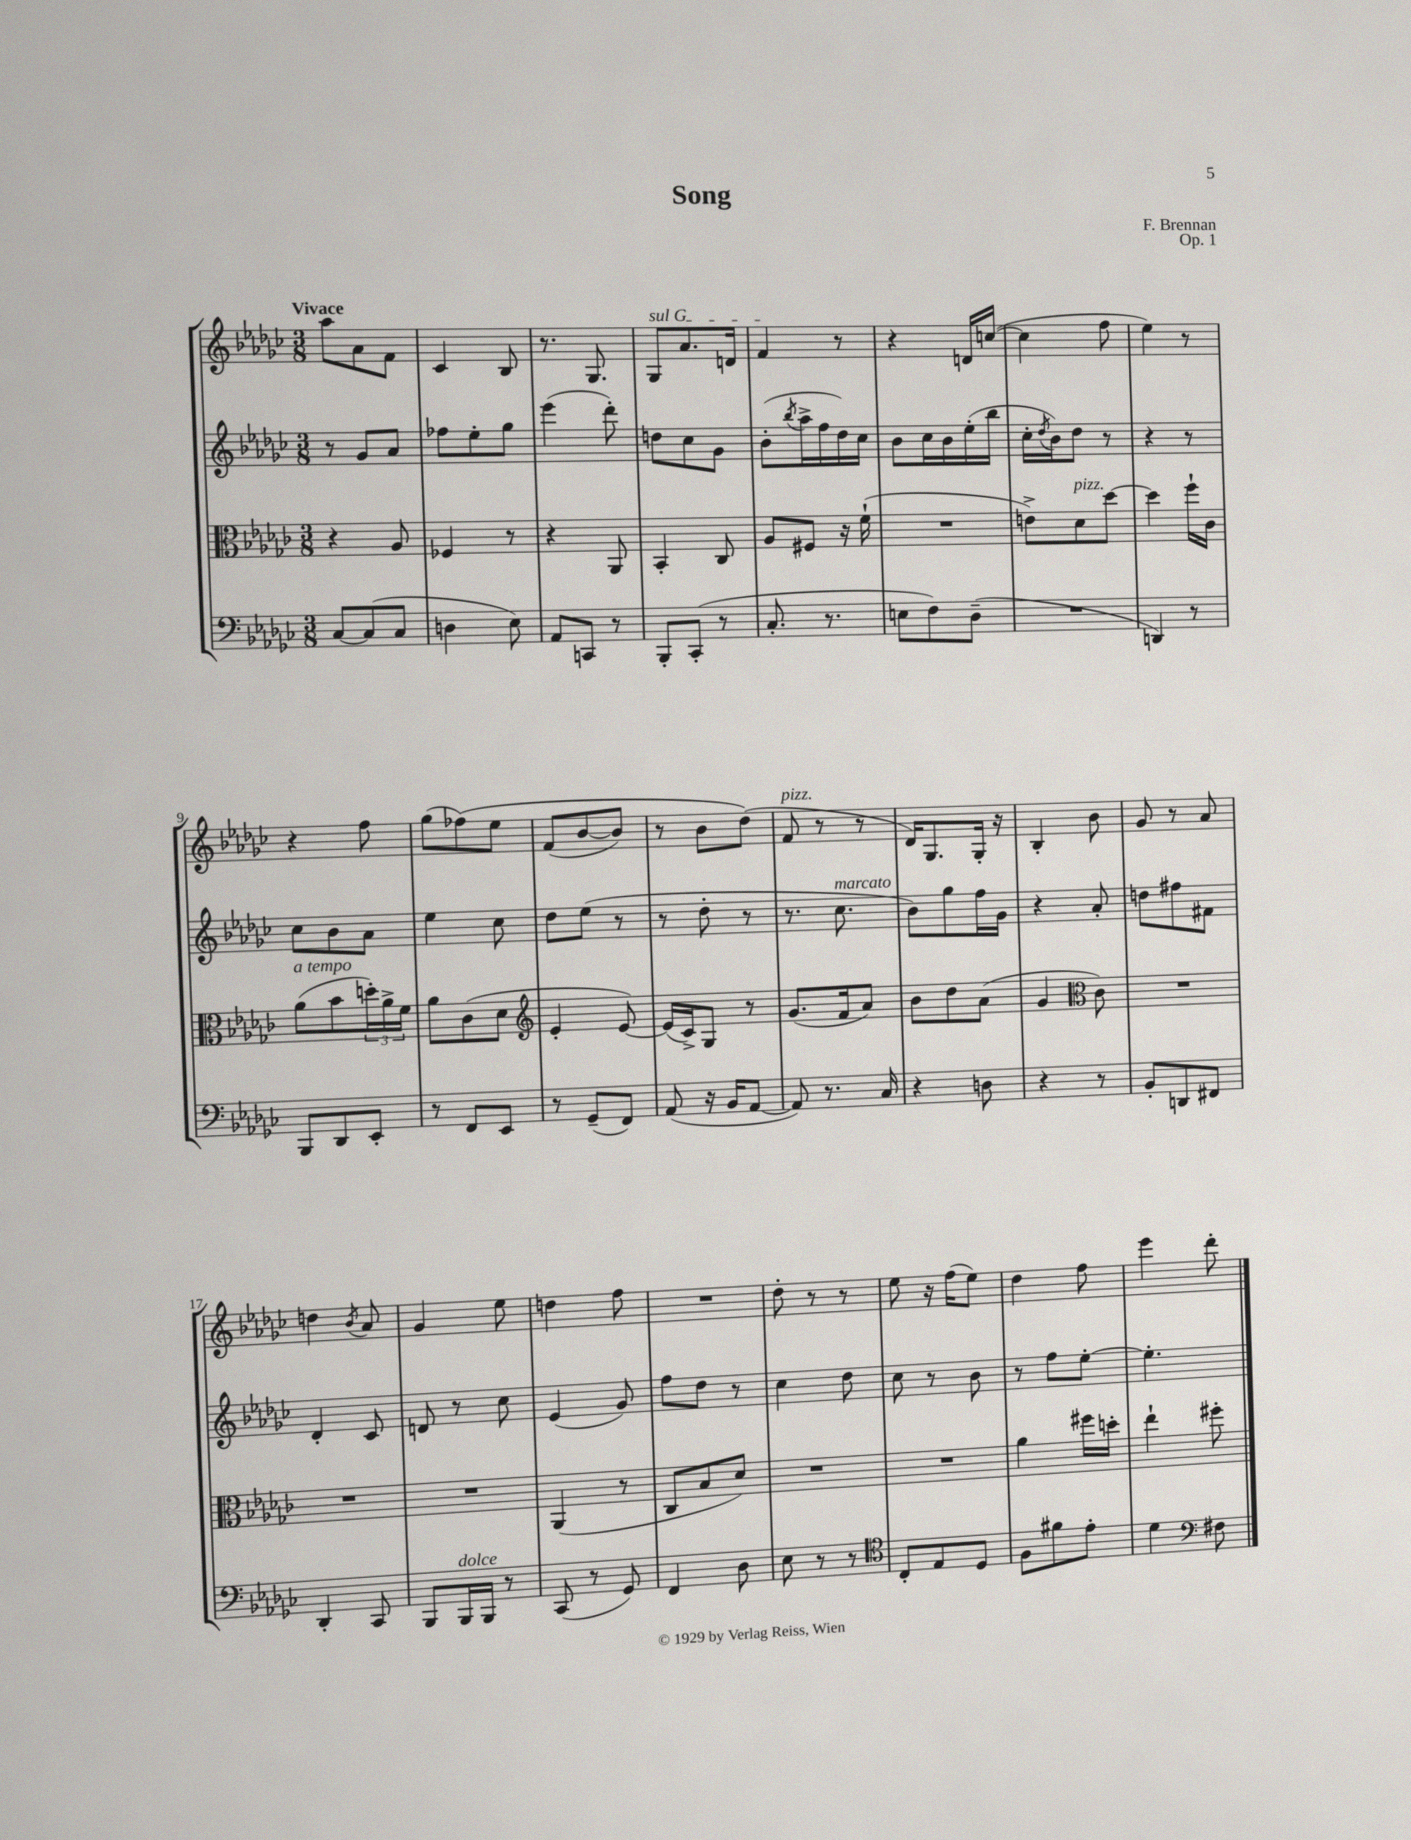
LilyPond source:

\header { title = "Song" composer = "F. Brennan" opus = "Op. 1" }
<<
\new StaffGroup <<
\new Staff = "s0" {
    \clef treble \key ges \major \numericTimeSignature \time 3/8 \tempo "Vivace"
    aes''8 aes'8 f'8 |
    ces'4 bes8 |
    r8. ges8. |
    \once \override TextSpanner.bound-details.left.text = \markup { \italic "sul G" } ges8\startTextSpan aes'8. d'16 |
    f'4\stopTextSpan r8 |
    r4 d'16 c''16~( |
    c''4 f''8 |
    ees''4) r8 |
    r4 f''8 |
    ges''8( fes''8)\( ees''8 |
    f'8( bes'8~ bes'8) |
    r8 bes'8 des''8(\) |
    f'8^\markup { \italic "pizz." } r8 r8 |
    des'16) ges8. ges16-. r16 |
    bes4-. bes'8 |
    ges'8 r8 aes'8 |
    d''4 \acciaccatura { bes'8 } aes'8 |
    ges'4 ees''8 |
    d''4 f''8 |
    R4. |
    des''8-. r8 r8 |
    ees''8 r16 f''16( ees''8) |
    des''4 f''8 |
    ees'''4 des'''8-. \bar "|." |
}
\new Staff = "s1" {
    \clef treble \key ges \major \numericTimeSignature \time 3/8
    r8 ges'8 aes'8 |
    fes''8 ees''8-. ges''8 |
    ees'''4( des'''8-.) |
    d''8 ces''8 ges'8 |
    bes'8-.( \acciaccatura { bes''8 } aes''16-> f''16 des''16) ces''16 |
    bes'8 ces''16 bes'16 ees''16-.( bes''16 |
    ces''16-. \acciaccatura { des''8 } bes'16) des''8 r8 |
    r4 r8 |
    ces''8 bes'8 aes'8 |
    ees''4 ces''8 |
    des''8 ees''8( r8 |
    r8 des''8-. r8 |
    r8. ces''8.^\markup { \italic "marcato" } |
    bes'8) ges''8 f''16 ges'16 |
    r4 aes'8-. |
    d''8 fis''8 fis'8 |
    des'4-. ces'8 |
    d'8 r8 ces''8 |
    ees'4( ges'8) |
    f''8 des''8 r8 |
    ces''4 des''8 |
    ces''8 r8 bes'8 |
    r8 f''8 ees''8~-. |
    ees''4.-. \bar "|." |
}
\new Staff = "s2" {
    \clef alto \key ges \major \numericTimeSignature \time 3/8
    r4 aes8 |
    fes4 r8 |
    r4 aes,8 |
    bes,4-. ces8 |
    aes8 fis8 r16 f'16-!( |
    R4. |
    e'8->) des'8^\markup { \italic "pizz." } des''8~ |
    des''4 f''16-! ces'16 |
    aes'8^\markup { \italic "a tempo" }( bes'8 \tuplet 3/2 { d''16-.) aes'16-> f'16 } |
    aes'8 ces'8( des'8 |
    \clef treble ees'4-. ees'8~) |
    ees'16( ces'16->) ges8 r8 |
    ges'8.( f'16 aes'8) |
    bes'8 des''8 aes'8( |
    ges'4 \clef alto ces'8) |
    R4. |
    R4. |
    R4. |
    aes,4( r8 |
    ces8 bes8 des'8) |
    R4. |
    R4. |
    aes'4 fis''16 d''16-. |
    ees''4-! fis''8-. \bar "|." |
}
\new Staff = "s3" {
    \clef bass \key ges \major \numericTimeSignature \time 3/8
    ces8~ ces8( ces8 |
    d4 ees8) |
    aes,8 c,8 r8 |
    bes,,8-. ces,8-.( r8 |
    ces8.-. r8. |
    e8 f8) des8--( |
    R4. |
    d,4) r8 |
    bes,,8 des,8 ees,8-. |
    r8 f,8 ees,8 |
    r8 ges,8--( f,8) |
    aes,8( r16 bes,16 aes,8~ |
    aes,8) r8. ces16 |
    r4 d8 |
    r4 r8 |
    bes,8-. d,8 fis,8 |
    des,4-. ces,8 |
    bes,,8 bes,,16^\markup { \italic "dolce" } bes,,16 r8 |
    ces,8( r8 ges,8) |
    f,4 des8 |
    ees8 r8 r8 |
    \clef tenor ces8-. ees8 des8 |
    f8 fis'8 ees'8-. |
    des'4 \clef bass fis8 \bar "|." |
}
>>
>>
